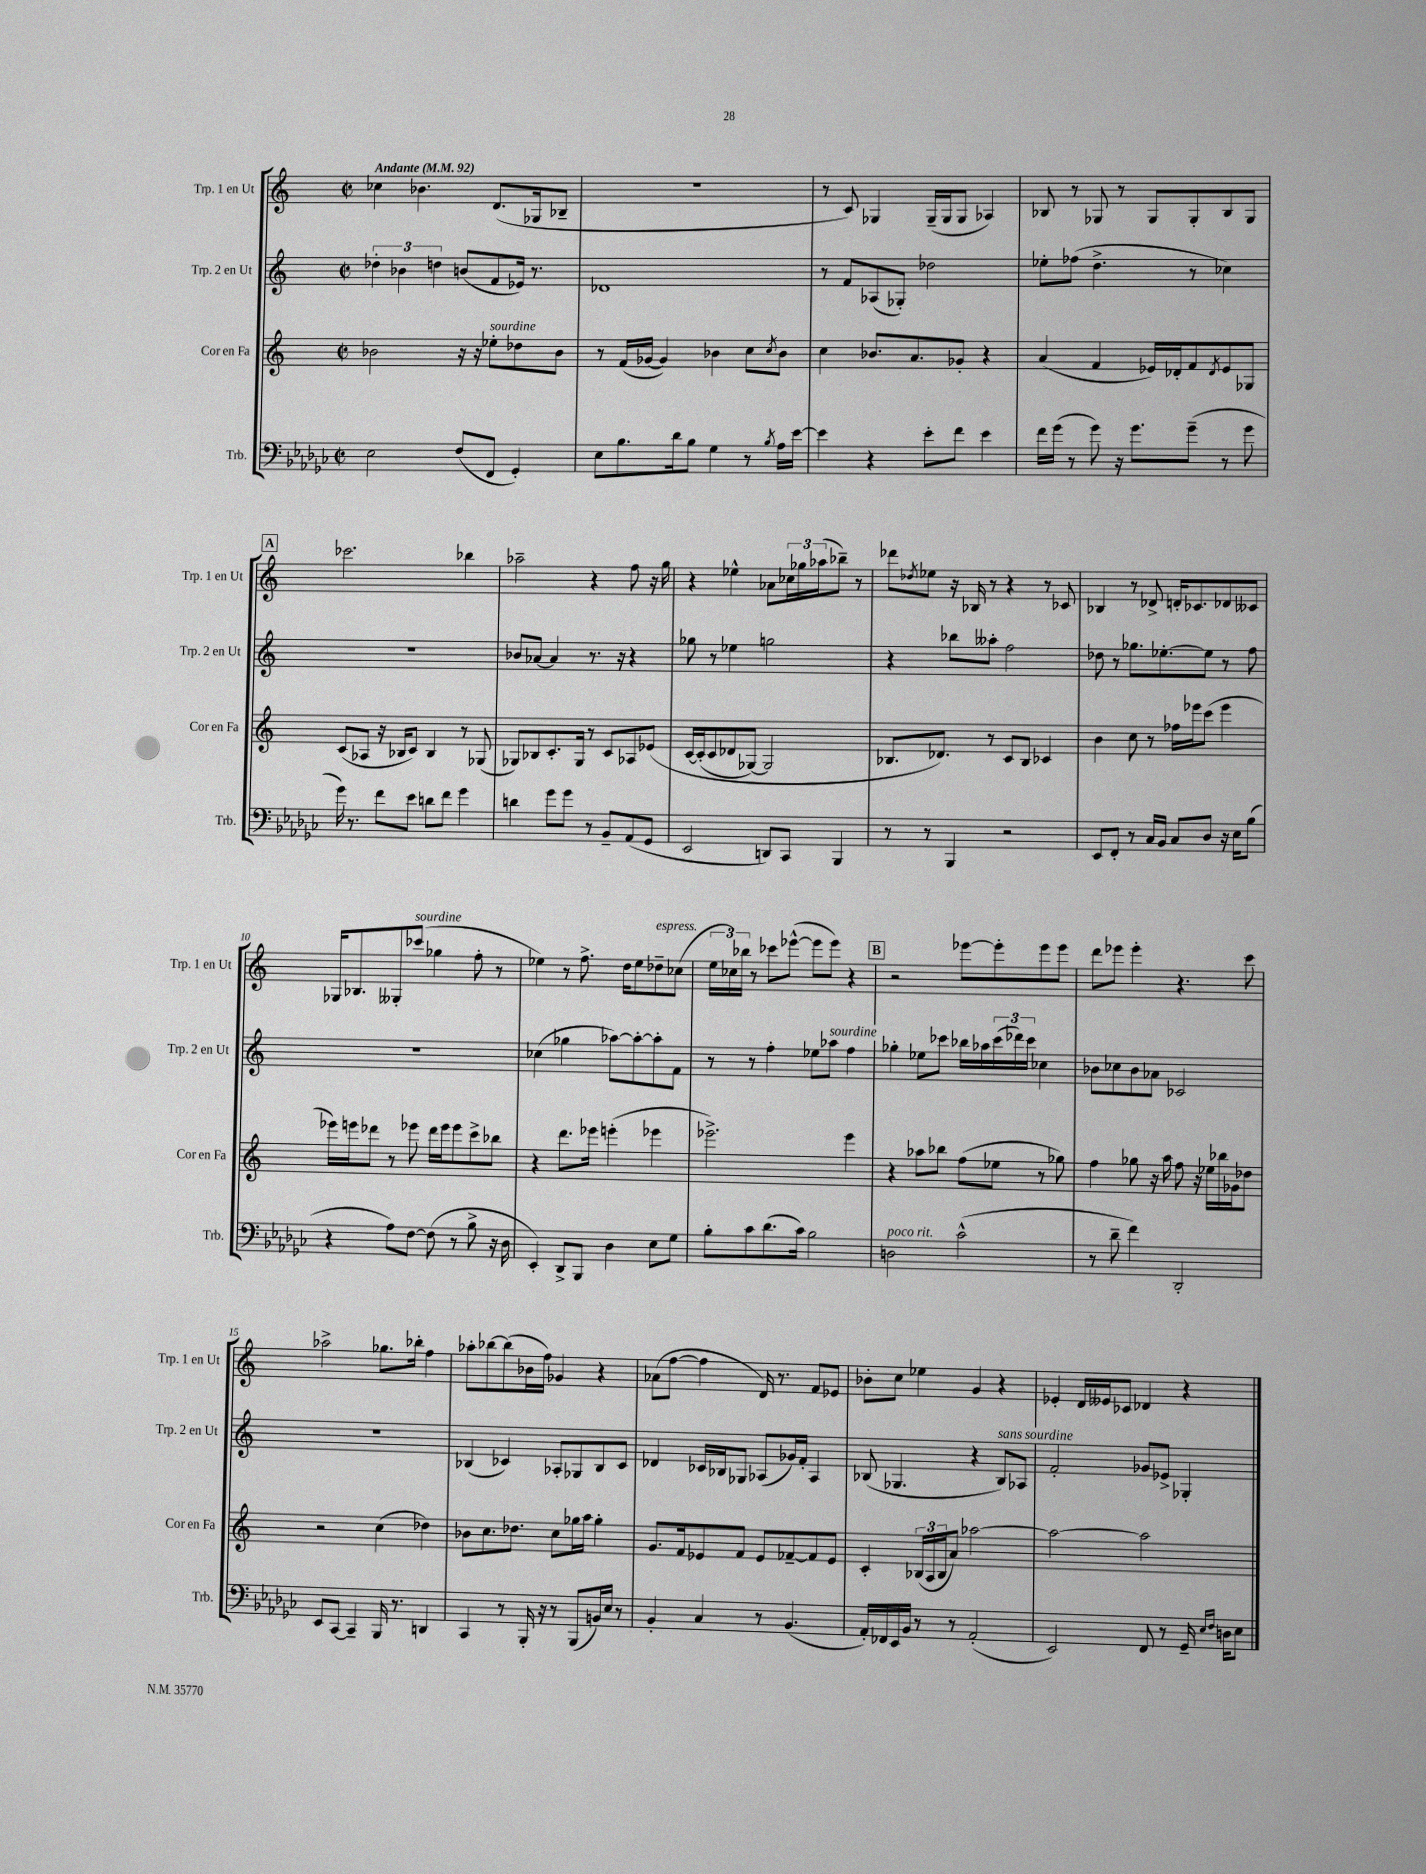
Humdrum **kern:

**kern	**kern	**kern	**kern
*staff4	*staff3	*staff2	*staff1
*clefF4	*clefG2	*clefG2	*clefG2
*k[b-e-a-d-g-c-]	*k[]	*k[]	*k[]
*M2/2	*M2/2	*M2/2	*M2/2
*met(c|)	*met(c|)	*met(c|)	*met(c|)
*MM92	*MM92	*MM92	*MM92
2E-	2b-	6dd-'	4cc-
.	.	6b-	.
.	.	.	4.b-
.	.	6dd	.
(8F	16r	(8b	.
.	16r	.	.
8FF	8ee-'	8f	(8.d
4GG-')	8dd-	16e-)	.
.	.	8.r	16G-
.	8b-	.	8B-~
=	=	=	=
8E-	8r	1d-	1r
8.B-	(16f	.	.
.	[16g-	.	.
.	4g-])	.	.
16d-	.	.	.
8B-	.	.	.
4G-	4b-	.	.
8r	8cc	.	.
8qB-	8qcc	.	.
16A-	8b-	.	.
[16e-	.	.	.
=	=	=	=
4e-]	4cc	8r	8r
.	.	8f	8c)
4r	8.b-	(8A-	4G-
.	.	8G-')	.
.	8.a	.	.
8e-'	.	2dd-	(16G-~
.	.	.	16G-
8f	8g-'	.	8G-
4e-	4r	.	4A-)
=	=	=	=
16f	(4a	8ee-'	8B-
(16g-	.	.	.
8r	.	(8ff-	8r
8g-)	4f	4.dd^	8G-
16r	.	.	8r
8.g-	.	.	.
.	16e-)	.	8G-
.	16d-'	.	.
(8g-~	8f	8r	8G-'
.	8qd-	.	.
8r	8e-	4cc-)	8B-
8g-	8G-	.	8G-
=	=	=	=
16g-)	(8c	1r	2.ccc-
8.r	.	.	.
.	8A-	.	.
8f	16r	.	.
.	16B-	.	.
8e-	8c)	.	.
8d	4B-	.	.
8f	.	.	.
4g-	8r	.	4bb-
.	(8G-	.	.
=	=	=	=
4d	8G-)	8b-	2aa-~
.	8B-	[8a-	.
8g-	8.c'	4a-]	.
8g-	.	.	.
.	16G-	.	.
8r	8r	8.r	4r
8BB-~	8c	.	.
.	.	16r	.
(8AA-	8A-	4r	8ff
8GG-	&(8e-	.	16r
.	.	.	16gg
=	=	=	=
2EE-	[16c	8gg-	4r
.	(16c']	.	.
.	8c	8r	.
.	8d-	4ee-	4ee-^^
.	[8G-)	.	.
8DD)	2G-]	2gg	8a-
8CC-	.	.	24cc-
.	.	.	24gg-
.	.	.	(24aa-
4BBB-	.	.	8bb-~)
.	.	.	8r
=	=	=	=
8r	8.B-	4r	8ddd-
.	.	.	8qdd-
8r	.	.	8ee-
.	8.d-&)	.	.
4BBB-	.	8bb-	16r
.	.	.	16B-
.	8r	8aa--'	8r
2r	8c	2ff	4r
.	8B-	.	.
.	4c-	.	8r
.	.	.	8c-
=	=	=	=
8EE-	4b	8dd-	4B-
8FF'	.	8r	.
8r	8cc	8.gg-	8r
16C-	8r	.	8d-^
16BB-	.	[8.ee-'	.
8C-	16ff-	.	16d'
.	16eee-	.	8.c-
8D-	(8ccc	8ee-]	.
16r	4eee-	8r	8d-
16E-	.	.	.
(8B-	.	8ff	8c--
=	=	=	=
4r	16eee-)	1r	16G-
.	16eee	.	8.B-
.	8ddd-	.	.
8A-)	8r	.	8G--'
[8F	8eee-	.	(8ccc-
(8F]	16ddd-	.	4gg-
.	16eee-	.	.
8r	8eee-	.	.
8B-^	8ccc^	.	8ff'
16r	8bb-	.	8r
16D-	.	.	.
=	=	=	=
4EE-')	4r	(4cc-	4ee-)
8DD-^	8.ddd	4gg-	8r
8BBB-	.	.	8.ff^
.	16eee-	.	.
4D-	(4eee'	[8aa-)	.
.	.	.	16dd
.	.	8aa-'_	8ee-
8E-	4eee-	8aa-']	8dd-~
8G-	.	8f	(8cc-
=	=	=	=
8B-'	2.eee-^)	8r	24ee
.	.	.	24cc-)
.	.	.	24bb-
8c-	.	8r	8r
(8.d-	.	4ff'	8ccc-
.	.	.	([8eee-^^
16c-)	.	.	.
2B-	.	8ee-	8eee-]
.	.	8aa-	8eee-)
.	4eee-	4ff	4r
=	=	=	=
2D	4r	4gg-'	2r
.	8aa-	8ee-	.
.	8bb-	8ccc-	.
(2c-^^	(8ff	16bb-	[8eee-
.	.	16aa-	.
.	8ee-	(24ccc-	8eee-']
.	.	24ddd-)	.
.	.	24ccc-	.
.	8r	4cc-	8eee-
.	8gg-)	.	8eee-
=	=	=	=
8r	4ff	8b-	8ddd
8d-~	.	8cc-	8eee-
4f)	8gg-	8b-	4eee-'
.	16r	8a-	.
.	16aa	.	.
2DD-'	8ff	2c-	4.r
.	16r	.	.
.	16ee-	.	.
.	16bb-	.	.
.	16g-	.	.
.	8dd-	.	8ccc
=	=	=	=
8EE-	2r	1r	2aa-^
[8CC-	.	.	.
4CC-~]	.	.	.
16BBB-	(4cc	.	8.gg-
8.r	.	.	.
.	.	.	16bb-'
4DD	4dd-)	.	4ff
=	=	=	=
4CC-	8b-	(4B-	8aa-'
.	8.cc	.	[8bb-
8r	.	4c-)	(8bb-]
.	8.dd-	.	.
16BBB-'	.	.	16b-
16r	.	.	16ff)
8r	8cc	8A-'	4g-
(8BBB-	16gg-	8G-	.
.	16aa	.	.
16BB)	4gg-'	8B-	4r
16E-	.	.	.
8r	.	8c-	.
=	=	=	=
4BB-'	8.g	4d-	(8a-
.	.	.	[8ff
.	16f	.	.
4C-	8e-	16c-	4ff]
.	.	16B-	.
.	8f	8G-	.
8r	8e-	(8A-	16d)
.	.	.	8.r
(4.BB-	[8f-~	16g-)	.
.	.	16f'	.
.	8f-]	4A-	8f
.	8e-	.	8e-
=	=	=	=
16AA-')	4c'	(8B-	8b-'
16FF-	.	.	.
16EE-	.	4.G-	8cc
16BB-	.	.	.
8r	(24B-	.	4ee-
.	24A	.	.
.	24B-	.	.
8r	8a)	.	.
(2AA-'	[2aa-	4r	4g
.	.	8B-)	4r
.	.	8A-	.
=	=	=	=
2EE-)	2aa-_	2f'	4e-'
.	.	.	16d
.	.	.	16e--
.	.	.	8c-
8FF	2aa-]	8g-	4d-
8r	.	8e-^	.
16GG-~	.	4G-'	4r
16qqE-	.	.	.
16qqF	.	.	.
16D	.	.	.
8E-	.	.	.
==	==	==	==
*-	*-	*-	*-
